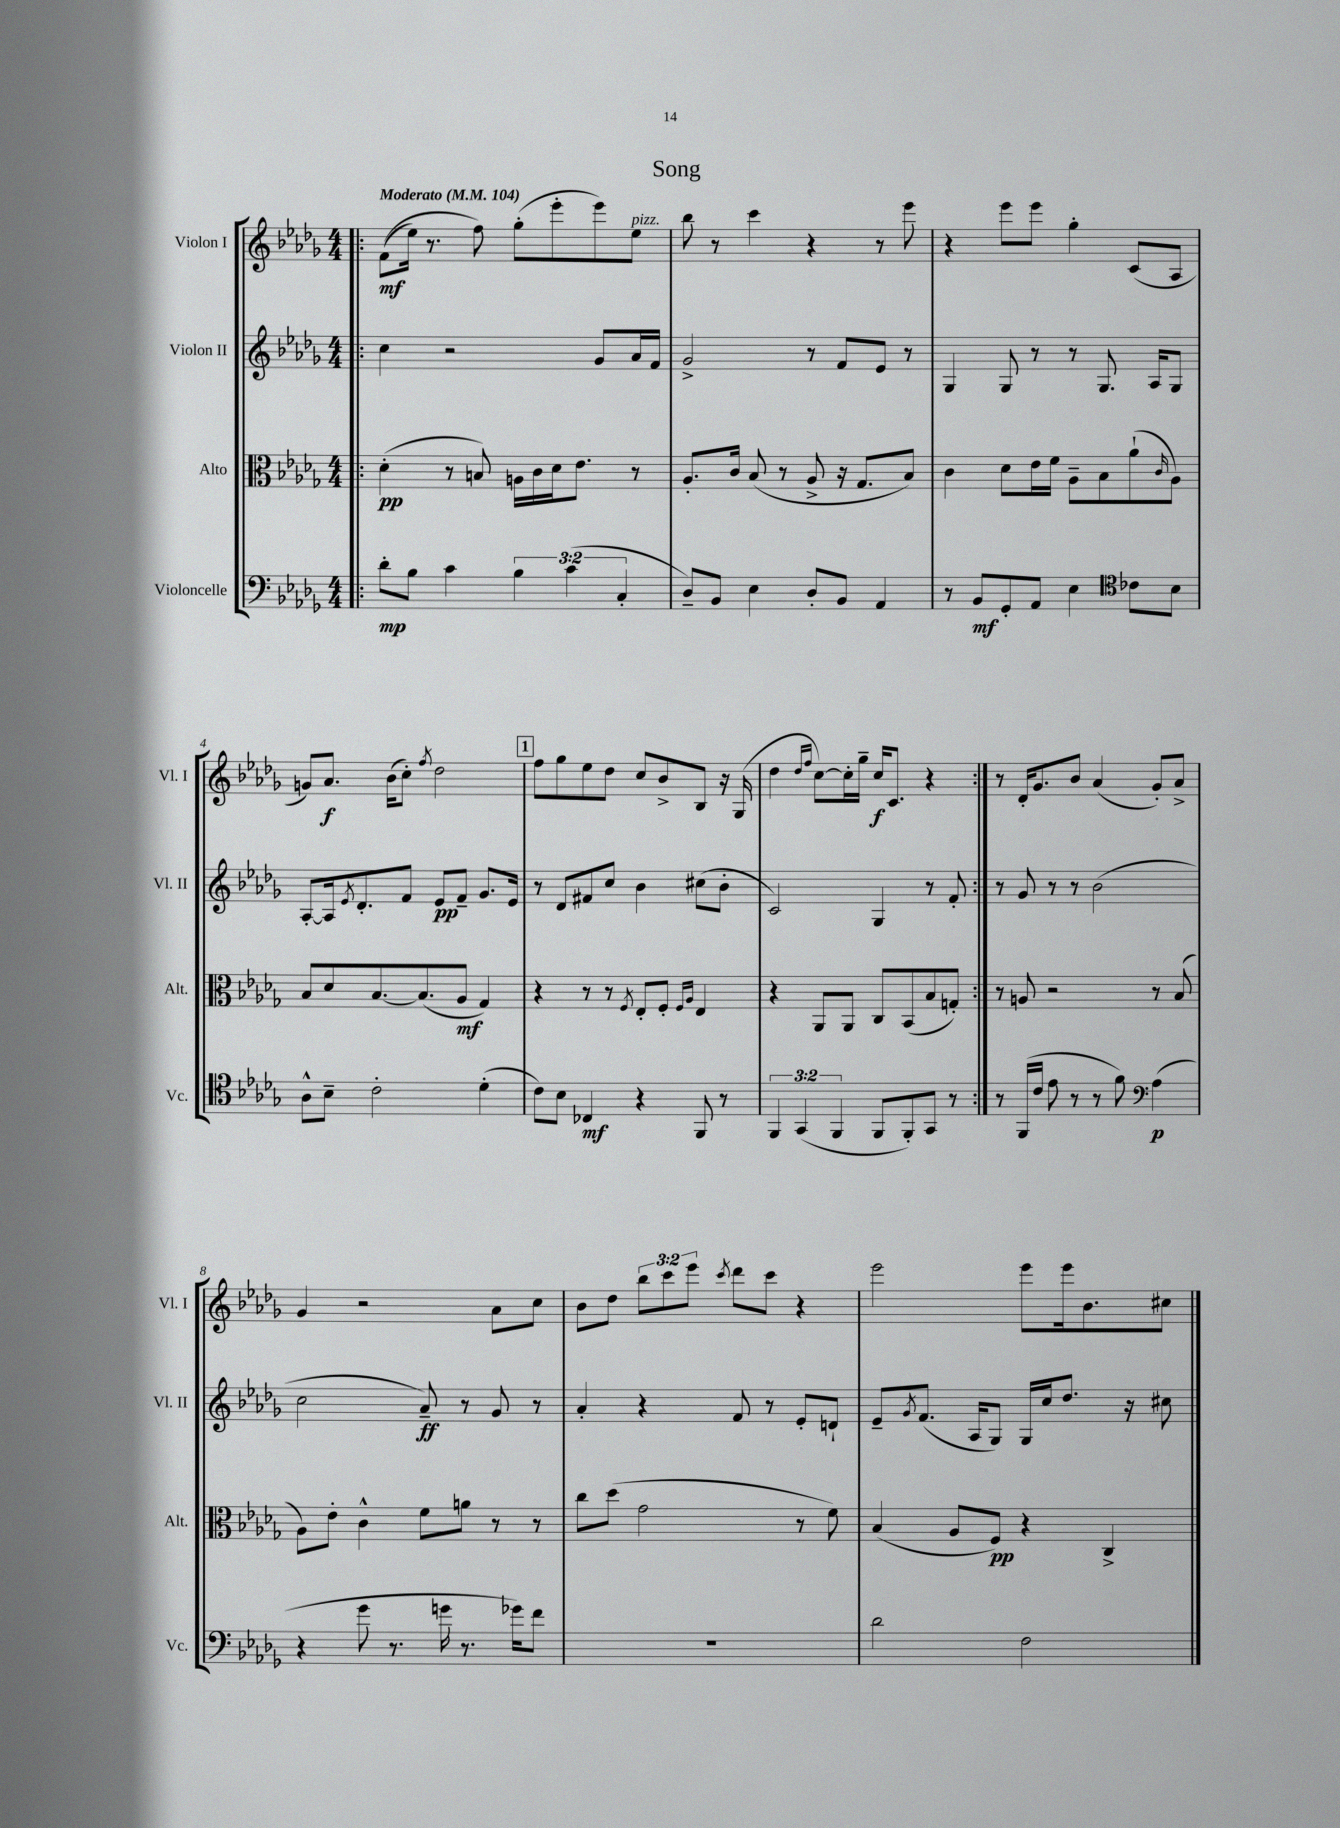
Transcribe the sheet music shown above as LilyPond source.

\header { title = "Song" }
<<
\new StaffGroup <<
\new Staff = "s0" \with { instrumentName = "Violon I" shortInstrumentName = "Vl. I" } {
    \clef treble \key des \major \numericTimeSignature \time 4/4 \override Staff.TupletNumber.text = #tuplet-number::calc-fraction-text \tempo "Moderato" 4 = 104
    \repeat volta 2 { \bar ".|:" f'8\mf(\( ees''16) r8. f''8\) ges''8-.( ees'''8-. ees'''8) ees''8^\markup { \italic "pizz." } |
    bes''8 r8 c'''4 r4 r8 ees'''8 |
    r4 ees'''8 ees'''8 ges''4-. c'8( aes8 |
    g'8) aes'8.\f bes'16( c''8-.) \acciaccatura { f''8 } des''2 |
    \mark \markup { \box "1" } f''8 ges''8 ees''8 des''8 c''8 bes'8-> bes8 r16 ges16( |
    des''4 \grace { des''16 f''16 } c''8~) c''16-. ges''16-- c''16\f c'8. r4 | }
    r8 des'16-. ges'8. bes'8 aes'4( ges'8-.) aes'8-> |
    ges'4 r2 aes'8 c''8 |
    bes'8 des''8 \tuplet 3/2 { bes''8 c'''8 ees'''8 } \acciaccatura { c'''8 } des'''8 c'''8 r4 |
    ees'''2 ees'''8 ees'''16 bes'8. cis''8 \bar "|." |
}
\new Staff = "s1" \with { instrumentName = "Violon II" shortInstrumentName = "Vl. II" } {
    \clef treble \key des \major \numericTimeSignature \time 4/4
    \repeat volta 2 { \bar ".|:" c''4 r2 ges'8 aes'16 f'16 |
    ges'2-> r8 f'8 ees'8 r8 |
    ges4 ges8 r8 r8 ges8. aes16 ges8 |
    aes8~-. aes16 \acciaccatura { ees'8 } des'8.-. f'8 ees'8\pp f'8-- ges'8. ees'16 |
    \mark \markup { \box "1" } r8 des'8 fis'8 c''8 bes'4 cis''8( bes'8-. |
    c'2) ges4 r8 f'8-. | }
    r8 ges'8 r8 r8 bes'2( |
    c''2 aes'8--\ff) r8 ges'8 r8 |
    aes'4-. r4 f'8 r8 ees'8-. d'8-! |
    ees'8-- \acciaccatura { ges'8 } f'8.( aes16 ges8) ges16 c''16 des''8. r16 cis''8 \bar "|." |
}
\new Staff = "s2" \with { instrumentName = "Alto" shortInstrumentName = "Alt." } {
    \clef alto \key des \major \numericTimeSignature \time 4/4
    \repeat volta 2 { \bar ".|:" des'4-.\pp( r8 b8) a16 c'16 des'16 ees'8. r8 |
    aes8.-. c'16 bes8( r8 aes8-> r16 ges8. bes8) |
    c'4 des'8 ees'16 f'16 aes8-- bes8 aes'8-!( \grace { c'16 } aes8) |
    bes8 des'8 bes8.~ bes8.( aes8\mf ges4) |
    \mark \markup { \box "1" } r4 r8 r8 \acciaccatura { f8 } ees8-. f8-. \grace { f16 aes16 } ees4 |
    r4 aes,8 aes,8 c8 bes,8( bes8 g8-.) | }
    r8 a8 r2 r8 bes8( |
    aes8) ees'8-. c'4-^ f'8 a'8 r8 r8 |
    c''8 des''8( ges'2 r8 f'8) |
    bes4( aes8 f8\pp) r4 c4-> \bar "|." |
}
\new Staff = "s3" \with { instrumentName = "Violoncelle" shortInstrumentName = "Vc." } {
    \clef bass \key des \major \numericTimeSignature \time 4/4 \override Staff.TupletNumber.text = #tuplet-number::calc-fraction-text
    \repeat volta 2 { \bar ".|:" des'8-.\mp bes8 c'4 \tuplet 3/2 { bes4 c'4( c4-. } |
    des8--) bes,8 ees4 des8-. bes,8 aes,4 |
    r8 bes,8\mf ges,8-. aes,8 ees4 \clef tenor ces'8 bes8 |
    aes8-^ bes8-- c'2-. des'4-.( |
    \mark \markup { \box "1" } c'8) bes8 ces4\mf r4 f,8 r8 |
    \tuplet 3/2 { f,4 ges,4( f,4 } f,8 f,8-.) ges,8 r8 | }
    r8 f,16( c'16 ees'8 r8 r8 f'8) \clef bass aes4\p( |
    r4 ges'8 r8. g'16 r8. ges'16) f'8 |
    r1 |
    des'2 f2 \bar "|." |
}
>>
>>
